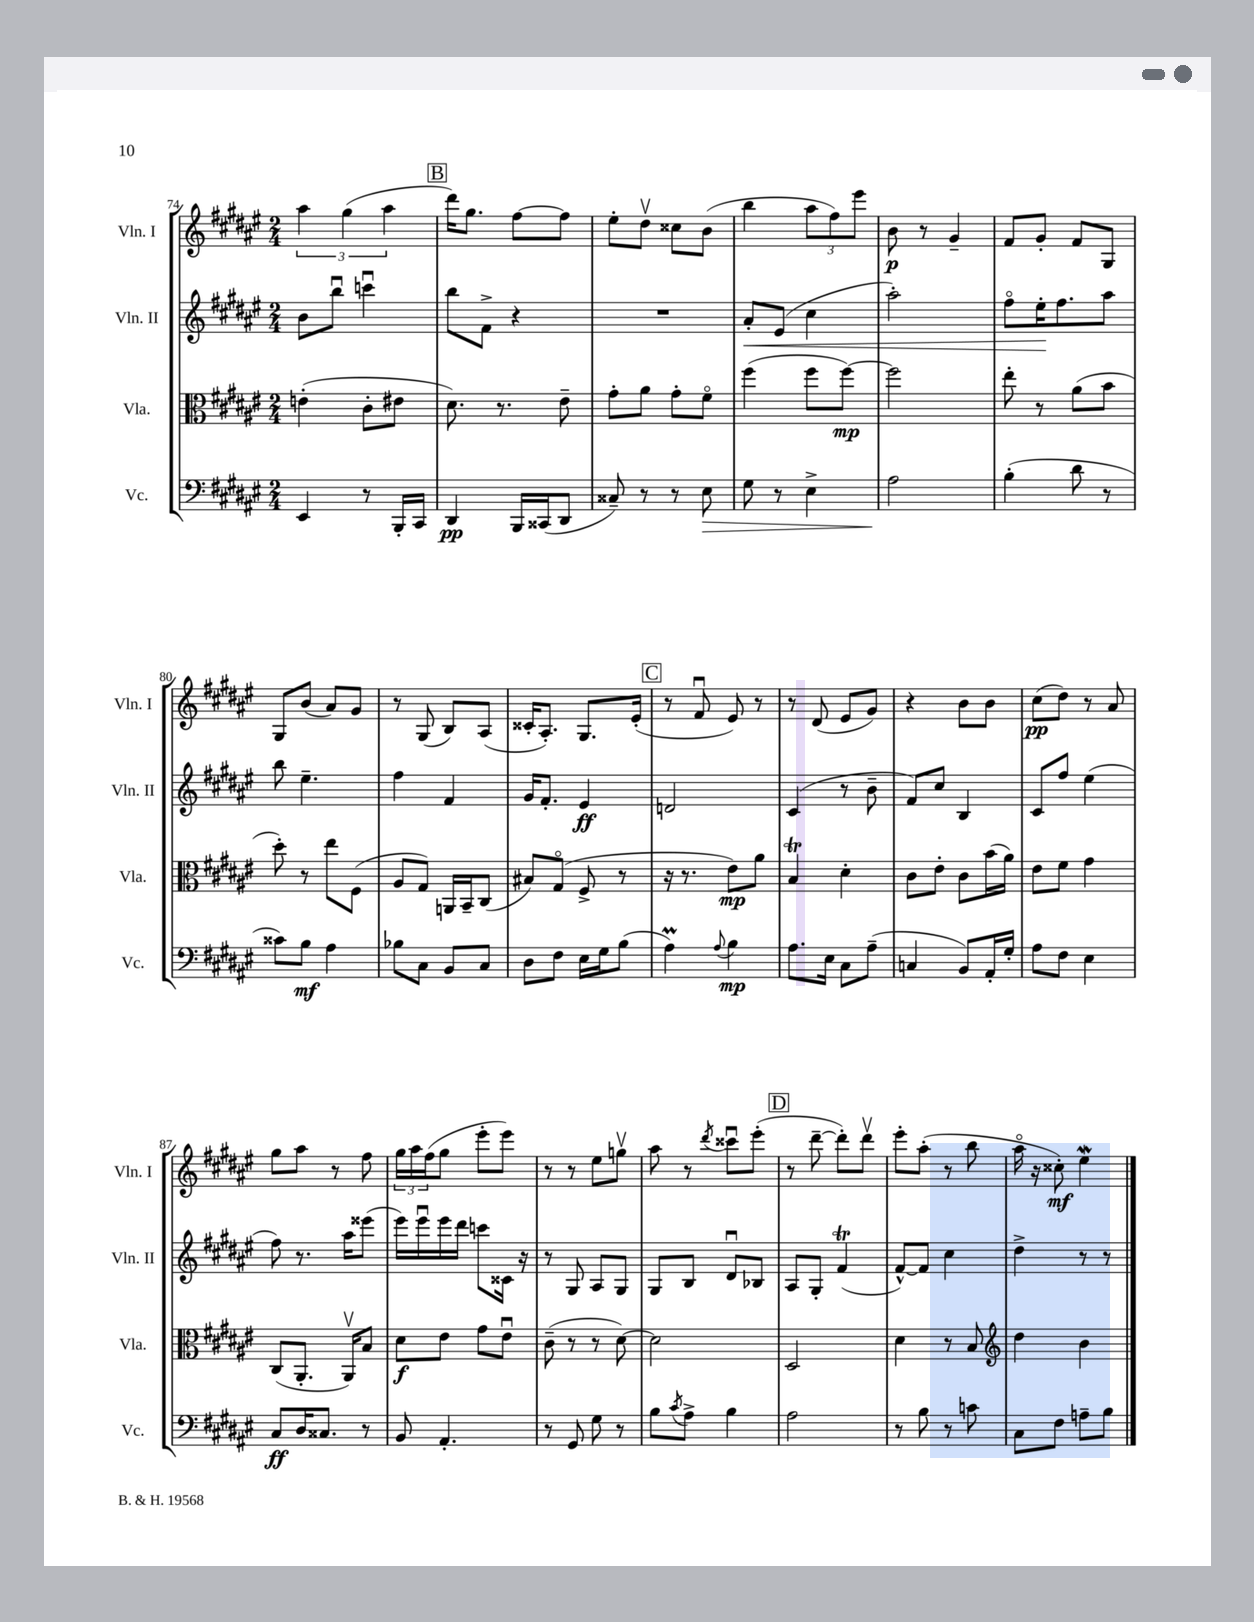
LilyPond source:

<<
\new StaffGroup <<
\new Staff = "s0" \with { instrumentName = "Vln. I" shortInstrumentName = "Vln. I" } {
    \clef treble \key fis \major \numericTimeSignature \time 2/4
    \tuplet 3/2 { ais''4 gis''4( ais''4 } |
    \mark \markup { \box "B" } dis'''16) gis''8. fis''8~ fis''8 |
    eis''8-. dis''8\upbow cisis''8 b'8( |
    b''4 \tuplet 3/2 { ais''8 fis''8) eis'''8 } |
    b'8\p r8 gis'4-- |
    fis'8 gis'8-. fis'8 gis8 |
    gis8 b'8( ais'8) gis'8 |
    r8 gis8( b8) ais8( |
    cisis'16-. ais8.-.) gis8. eis'16-.( |
    \mark \markup { \box "C" } r8 fis'8\downbow eis'8) r8 |
    r8 dis'8( eis'8 gis'8) |
    r4 b'8 b'8 |
    cis''8\pp( dis''8) r8 ais'8 |
    gis''8 ais''8 r8 fis''8 |
    \tuplet 3/2 { gis''16 ais''16 fis''16( } gis''8 eis'''8-. eis'''8) |
    r8 r8 eis''8 g''8\upbow |
    ais''8 r8 \acciaccatura { dis'''8 } cisis'''8\downbow eis'''8-.( |
    \mark \markup { \box "D" } r8 dis'''8~-- dis'''8-.) dis'''8\upbow |
    eis'''8-. ais''8-.( r8 b''8 |
    ais''16\flageolet r16 cisis''8-.\mf) eis''4\mordent \bar "|." |
}
\new Staff = "s1" \with { instrumentName = "Vln. II" shortInstrumentName = "Vln. II" } {
    \clef treble \key fis \major \numericTimeSignature \time 2/4
    b'8 b''8\downbow c'''4\downbow |
    \mark \markup { \box "B" } b''8 fis'8-> r4 |
    R2 |
    ais'8-.\< eis'8( cis''4 |
    ais''2-.) |
    fis''8\flageolet eis''16-.\! fis''8. ais''8 |
    b''8 eis''4.-- |
    fis''4 fis'4 |
    gis'16 fis'8.-. eis'4\ff |
    \mark \markup { \box "C" } d'2 |
    cis'4( r8 b'8-- |
    fis'8) cis''8 b4 |
    cis'8 fis''8 eis''4( |
    fis''8) r8. ais''16 eisis'''8( |
    eis'''16) eis'''16\downbow eis'''16 dis'''16 c'''8 cisis'16 r16 |
    r8 gis8 ais8 gis8 |
    gis8 b8 dis'8\downbow bes8 |
    \mark \markup { \box "D" } ais8 gis8-. fis'4\trill( |
    fis'8~-^) fis'8 cis''4 |
    dis''4-> r8 r8 \bar "|." |
}
\new Staff = "s2" \with { instrumentName = "Vla." shortInstrumentName = "Vla." } {
    \clef alto \key fis \major \numericTimeSignature \time 2/4
    e'4-.( cis'8-. eis'8 |
    \mark \markup { \box "B" } dis'8.) r8. eis'8-- |
    gis'8-. ais'8 gis'8-. fis'8\flageolet |
    fis''4( fis''8 fis''8~\mp) |
    fis''2 |
    eis''8-. r8 ais'8( b'8 |
    dis''8-.) r8 eis''8 fis8( |
    ais8 gis8) a,16 b,16-- cis8( |
    bis8) gis8\flageolet( fis8-> r8 |
    \mark \markup { \box "C" } r16 r8. eis'8\mp) ais'8 |
    b4\trill dis'4-. |
    cis'8 eis'8-. cis'8 b'16( ais'16) |
    eis'8 fis'8 gis'4 |
    cis8( ais,8.-. ais,16\upbow) b8 |
    dis'8\f eis'8 gis'8 eis'8\downbow |
    cis'8--( r8 r8 dis'8~) |
    dis'2 |
    \mark \markup { \box "D" } dis2 |
    dis'4 r8 b8 |
    \clef treble dis''4 b'4 \bar "|." |
}
\new Staff = "s3" \with { instrumentName = "Vc." shortInstrumentName = "Vc." } {
    \clef bass \key fis \major \numericTimeSignature \time 2/4
    eis,4 r8 b,,16-. cis,16 |
    \mark \markup { \box "B" } dis,4\pp b,,16 cisis,16( dis,8 |
    cisis8--) r8 r8 eis8\> |
    gis8 r8 eis4-> |
    ais2\! |
    b4-.( dis'8 r8 |
    cisis'8) b8\mf ais4 |
    bes8 cis8 b,8 cis8 |
    dis8 fis8 eis16 gis16 b8( |
    \mark \markup { \box "C" } ais4\prall) \appoggiatura { ais8 } b4\mp |
    ais8. eis16 cis8 ais8--( |
    c4 b,8) ais,16-. gis16-. |
    ais8 fis8 eis4 |
    cis8\ff dis16 cisis8. r8 |
    b,8 ais,4.-. |
    r8 gis,8 gis8 r8 |
    b8 \acciaccatura { cis'8 } ais8-> b4 |
    \mark \markup { \box "D" } ais2 |
    r8 b8 r8 c'8 |
    cis8 fis8 a8-- b8 \bar "|." |
}
>>
>>
\layout { \context { \Score currentBarNumber = #74 } }
